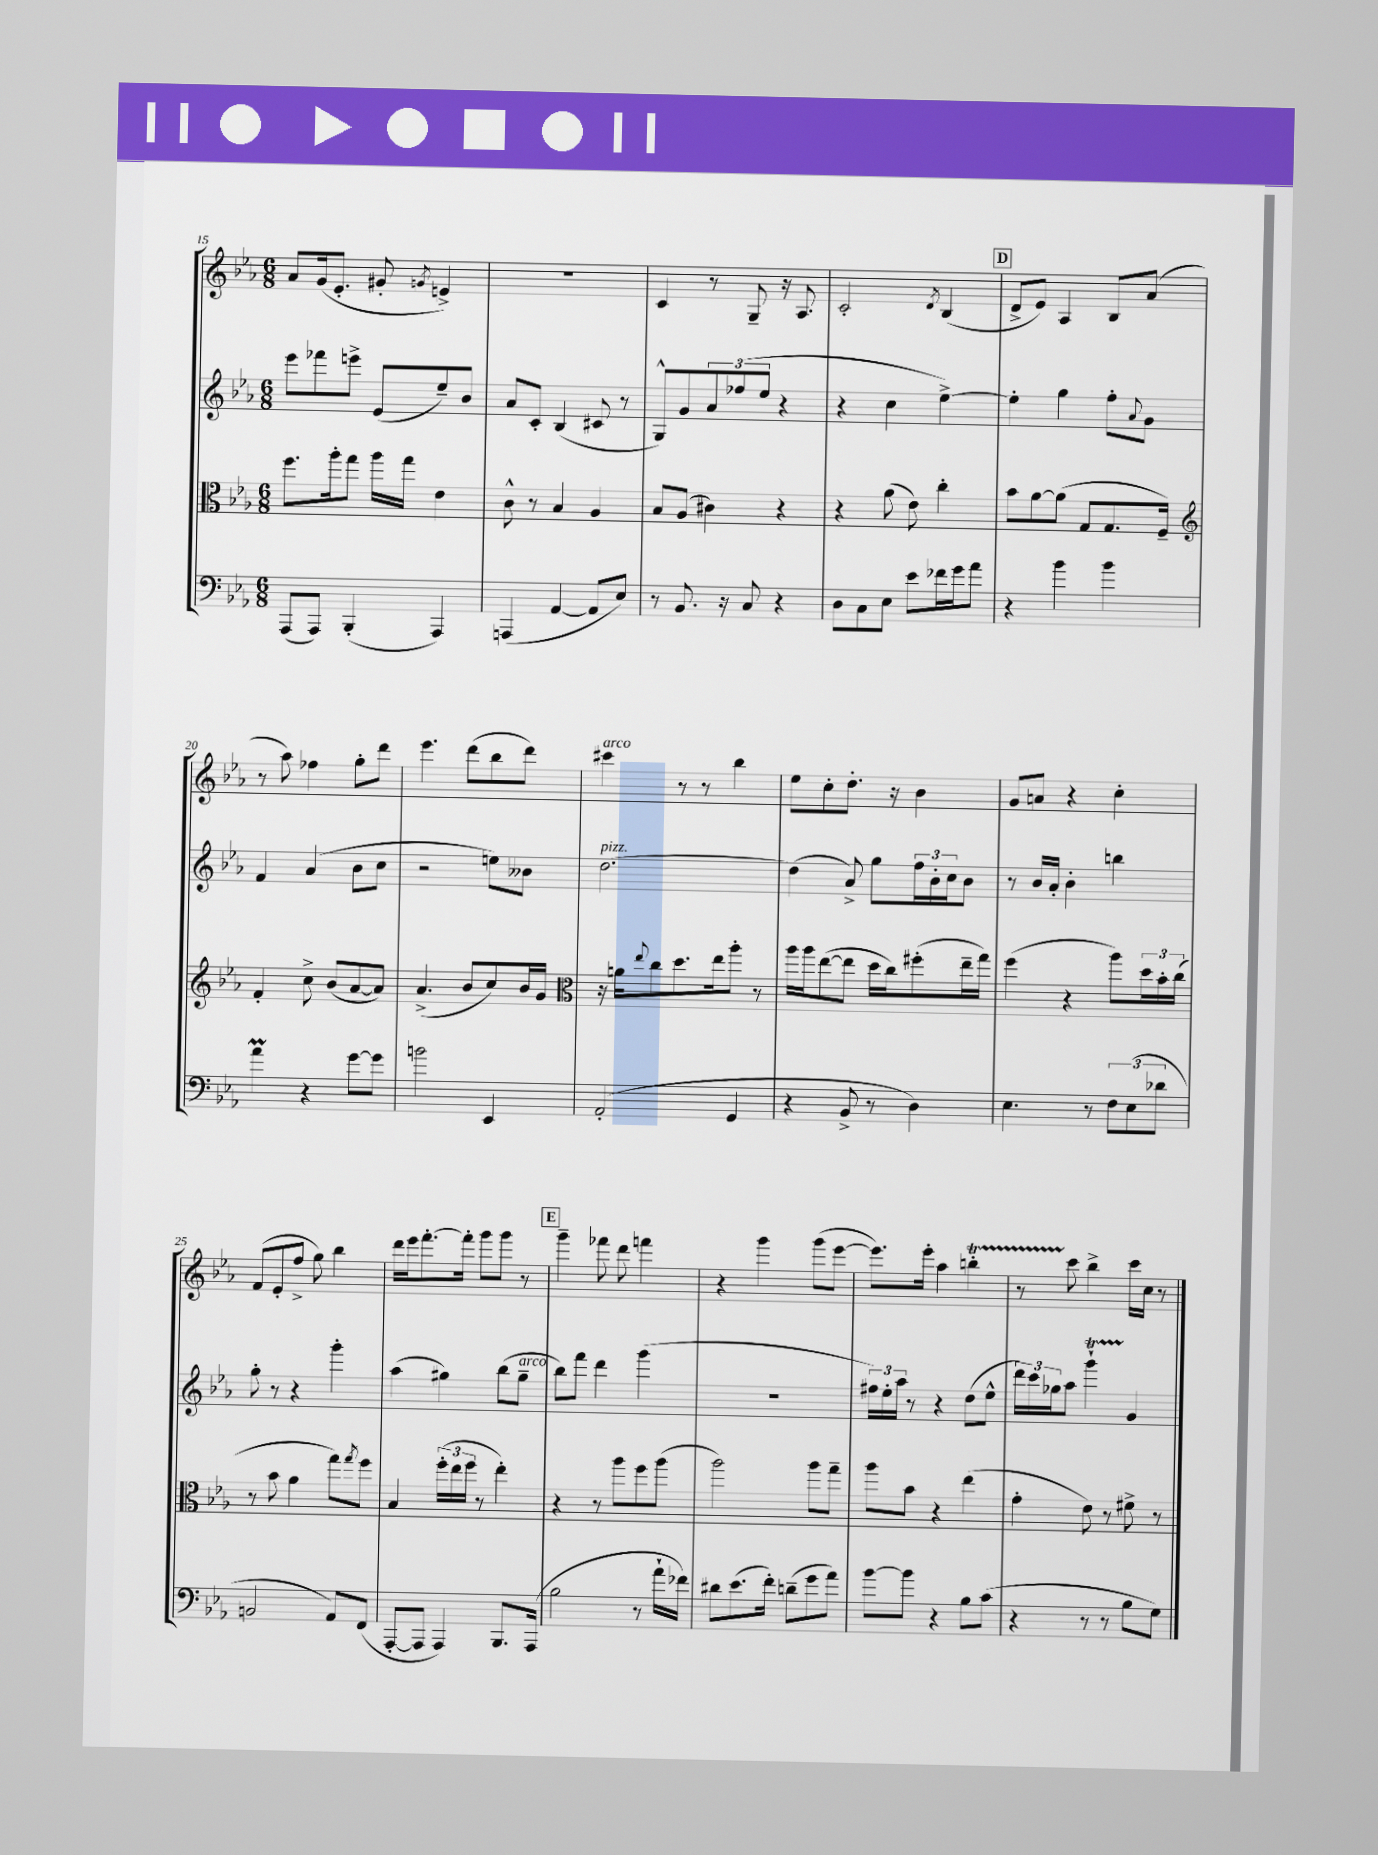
<<
\new StaffGroup <<
\new Staff = "s0" {
    \clef treble \key ees \major \numericTimeSignature \time 6/8
    aes'8 g'16( ees'8.-. gis'8-. \acciaccatura { g'8 } e'4->) |
    R2. |
    c'4 r8 g8-- r16 aes8. |
    c'2-. \acciaccatura { d'8 } bes4( |
    \mark \markup { \box "D" } d'8-> ees'8) aes4 bes8 aes'8( |
    r8 aes''8) fes''4 g''8-. d'''8 |
    ees'''4. d'''8( bes''8 d'''8) |
    cis'''4^\markup { \italic "arco" } r8 r8 bes''4 |
    ees''8 c''8-. d''8.-. r16 bes'4 |
    g'8 a'8 r4 c''4-. |
    f'8( ees'8-. f''8-> g''8) bes''4 |
    d'''16 ees'''16 f'''8.~-. f'''16-. g'''8 g'''8 r8 |
    \mark \markup { \box "E" } g'''4-- fes'''8 d'''8 f'''4 |
    r4 g'''4 g'''8( ees'''8~ |
    ees'''8.) ees'''16-. aes''4 b''4-.\startTrillSpan |
    r8 c'''8\stopTrillSpan bes''4-> c'''16 c''16 r8 \bar "|." |
}
\new Staff = "s1" {
    \clef treble \key ees \major \numericTimeSignature \time 6/8
    ees'''8 fes'''8 e'''8-> ees'8( ees''8--) bes'8 |
    aes'8 c'8-. bes4( cis'8 r8 |
    g8-^) g'8 \tuplet 3/2 { aes'8 fes''8( ees''8 } r4 |
    r4 c''4 ees''4~->) |
    \mark \markup { \box "D" } ees''4-. g''4 f''8-. \appoggiatura { aes'8 } g'8 |
    f'4 aes'4( bes'8 c''8 |
    r2 e''8) beses'8 |
    d''2.~^\markup { \italic "pizz." } |
    d''4( aes'8->) g''8 \tuplet 3/2 { f''16 bes'16-. c''16 } bes'8 |
    r8 bes'16 aes'16-. bes'4-. b''4 |
    g''8-. r8 r4 g'''4-. |
    aes''4( gis''4) bes''8( gis''8--^\markup { \italic "arco" } |
    \mark \markup { \box "E" } bes''8) f'''8 d'''4 g'''4( |
    R2. |
    \tuplet 3/2 { fis''16) ees''16-. aes''16 } r8 r4 d''8( ees''8-^ |
    \tuplet 3/2 { d'''16) c'''16 ges''16 } aes''8 g'''4-!\startTrillSpan g'4\stopTrillSpan \bar "|." |
}
\new Staff = "s2" {
    \clef alto \key ees \major \numericTimeSignature \time 6/8
    f''8. aes''16-. g''8 aes''16 g''16 ees'4 |
    c'8-^ r8 bes4 aes4 |
    bes8 aes8( cis'4) r4 |
    r4 aes'8( ees'8) c''4-. |
    \mark \markup { \box "D" } bes'8 aes'8~ aes'8( g8 g8. f16--) |
    \clef treble f'4-. c''8-> bes'8( aes'8~ aes'8) |
    aes'4.->( bes'8 c''8) bes'16 g'16 |
    \clef alto r16 a'16 \appoggiatura { ees''8 } c''8 d''8. ees''16 aes''8-. r8 |
    aes''16 aes''16 ees''8~( ees''8 d''16 c''16) fis''8-.( ees''16-- g''16) |
    f''4( r4 aes''8) \tuplet 3/2 { d''16 bes'16-. c''16( } |
    r8 bes'8 aes'4 g''8) \acciaccatura { g''8 } f''8 |
    bes4 \tuplet 3/2 { f''16-.( ees''16 f''16 } r8 ees''4-.) |
    \mark \markup { \box "E" } r4 r8 aes''8 f''8 aes''8( |
    aes''2) aes''8 g''8-- |
    aes''8 bes'8 r4 ees''4( |
    g'4-. ees'8) r8 fis'8-> r8 \bar "|." |
}
\new Staff = "s3" {
    \clef bass \key ees \major \numericTimeSignature \time 6/8
    aes,,8( aes,,8) bes,,4-.( aes,,4) |
    a,,4( aes,4~ aes,8 ees8) |
    r8 bes,8. r16 c8 r4 |
    d8 c8 ees8 ees'8 fes'16 g'16 aes'8 |
    \mark \markup { \box "D" } r4 bes'4 bes'4 |
    aes'4\prall r4 g'8~ g'8 |
    b'2 ees,4 |
    aes,2-.( g,4 |
    r4 bes,8-> r8 d4) |
    ees4. r8 \tuplet 3/2 { f8 ees8( des'8 } |
    b,2 aes,8) f,8( |
    aes,,8~-. aes,,8 aes,,4) bes,,8. aes,,16( |
    \mark \markup { \box "E" } bes2 r8 aes'16-! fes'16) |
    dis'8 ees'8.( f'16-.) d'8--( g'8 aes'8) |
    bes'8~ bes'8 r4 bes8 c'8( |
    r4 r8 r8 bes8 g8) \bar "|." |
}
>>
>>
\layout { \context { \Score currentBarNumber = #15 } }
